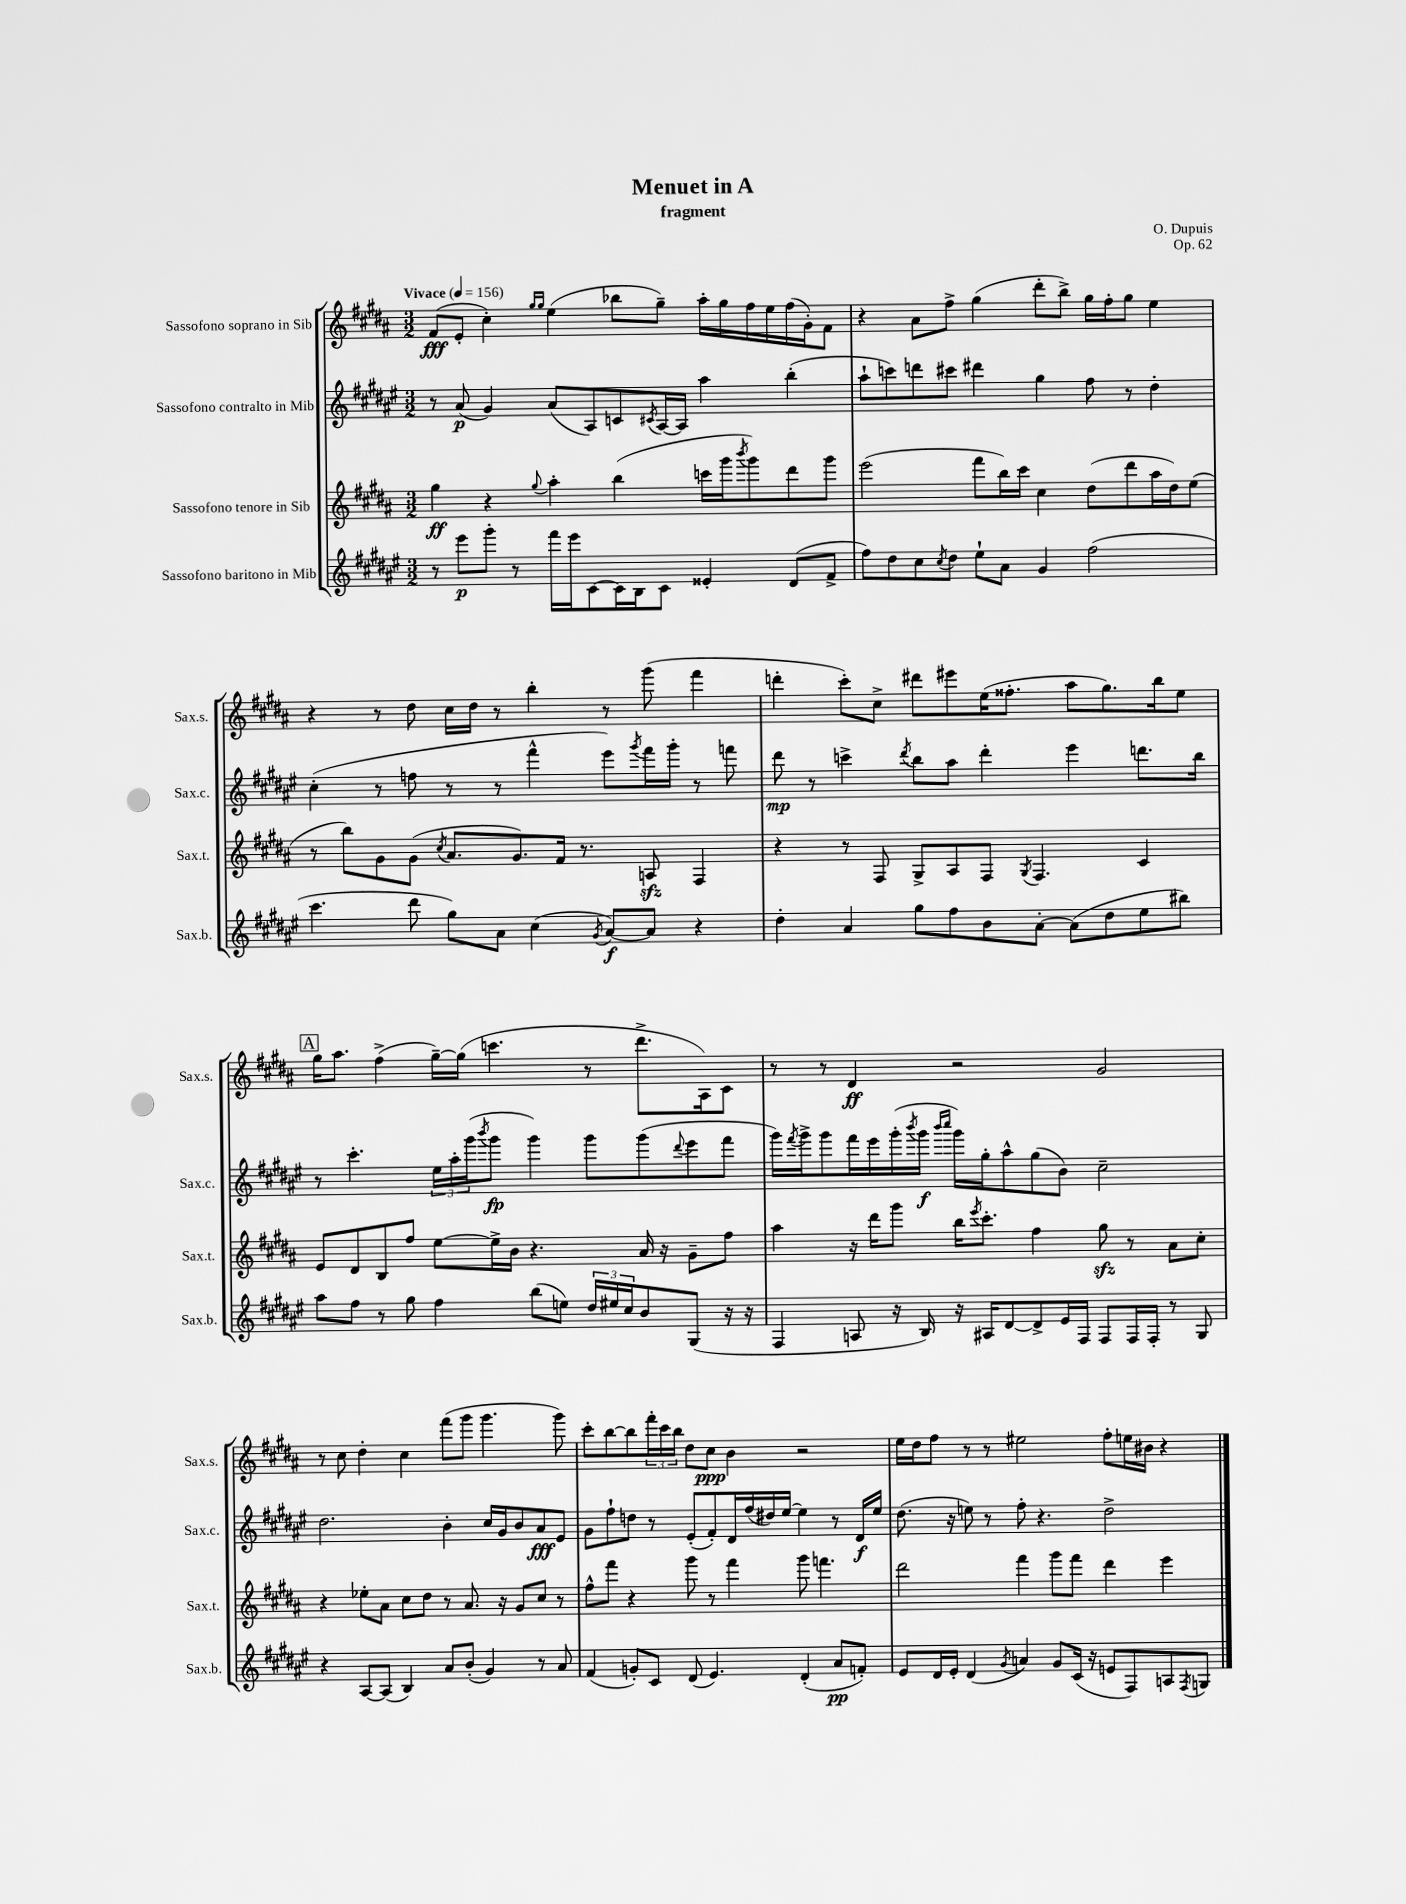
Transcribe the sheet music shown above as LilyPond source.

\header { title = "Menuet in A" composer = "O. Dupuis" subtitle = "fragment" opus = "Op. 62" }
<<
\new StaffGroup <<
\new Staff = "s0" \with { instrumentName = "Sassofono soprano in Sib" shortInstrumentName = "Sax.s." } {
    \clef treble \key b \major \numericTimeSignature \time 3/2 \tempo "Vivace" 4 = 156
    fis'8\fff( e'8-. cis''4-.) \grace { gis''16 gis''16 } e''4( bes''8 gis''8--) ais''16-. gis''16 fis''16 e''16 fis''16( gis'16-.) fis'8 |
    r4 ais'8 fis''8-> gis''4( dis'''8-. b''8->) gis''16 fis''16-. gis''8 e''4 |
    r4 r8 dis''8 cis''16 dis''16 r8 b''4-. r8 gis'''8( fis'''4 |
    d'''4-. cis'''8-.) cis''8-> dis'''8 eis'''8 e''16( fisis''8.-. ais''8 gis''8.) b''16 e''8 |
    \mark \markup { \box "A" } gis''16 ais''8. fis''4->( gis''16~--) gis''16( c'''4. r8 dis'''8.-> ais16) cis'8 |
    r8 r8 dis'4\ff r2 gis'2 |
    r8 cis''8 dis''4-. cis''4 fis'''8( gis'''8 gis'''4. gis'''8) |
    cis'''8-. b''8~ b''8 \tuplet 3/2 { fis'''16-. cis'''16 b''16 } dis''8 cis''8\ppp b'4 r2 |
    e''16 dis''16 fis''8 r8 r8 eis''2 fis''8-. e''16 bis'16 r4 \bar "|." |
}
\new Staff = "s1" \with { instrumentName = "Sassofono contralto in Mib" shortInstrumentName = "Sax.c." } {
    \clef treble \key fis \major \numericTimeSignature \time 3/2
    r8 ais'8\p( gis'4) ais'8( ais8) c'8 \acciaccatura { cis'8 } ais16~ ais16 ais''4 b''4-.( |
    ais''8-! c'''8) d'''8 cis'''8 dis'''4 gis''4 fis''8 r8 dis''4-. |
    cis''4-.( r8 f''8 r8 r8 fis'''4-^ eis'''8) \acciaccatura { gis'''8 } fis'''16 gis'''16-. r8 f'''8 |
    dis'''8\mp r8 c'''4-> \acciaccatura { dis'''8 } b''8 ais''8 dis'''4-. eis'''4 d'''8. b''16 |
    \mark \markup { \box "A" } r8 cis'''4.-. \tuplet 3/2 { eis''16 ais''16-. gis'''16( } \acciaccatura { b'''8 } gis'''8\fp gis'''4) gis'''8 gis'''8( \appoggiatura { dis'''8 } eis'''8 fis'''8 |
    gis'''16) \acciaccatura { fis'''8 } gis'''16-> gis'''8 fis'''16 eis'''16 gis'''16-.( \acciaccatura { b'''8 } gis'''16\f \grace { b'''16 cis''''16 } gis'''16) gis''16-. ais''8-^ gis''8( b'8) cis''2-- |
    dis''2. b'4-. cis''16 gis'16 b'8 ais'8\fff eis'8 |
    gis'8 fis''8-! d''8 r8 eis'8-.( fis'8-.) dis'16 fis''16( dis''16) eis''16~ eis''4 r8 dis'16\f eis''16 |
    dis''8.( r16 e''8) r8 fis''8-. r4. dis''2-> \bar "|." |
}
\new Staff = "s2" \with { instrumentName = "Sassofono tenore in Sib" shortInstrumentName = "Sax.t." } {
    \clef treble \key b \major \numericTimeSignature \time 3/2
    gis''4\ff r4 \appoggiatura { gis''8 } ais''4-. b''4( c'''16 gis'''16 \acciaccatura { b'''8 } gis'''8) dis'''8 gis'''8 |
    e'''2( fis'''8 b''16) cis'''16 cis''4 dis''8( dis'''8 ais''16 dis''16) e''8( |
    r8 b''8) gis'8 gis'8( \acciaccatura { cis''8 } ais'8. gis'8.) fis'16 r8. a8\sfz fis4 |
    r4 r8 fis8 gis8-> ais8 fis8 \acciaccatura { gis8 } fis4. cis'4 |
    \mark \markup { \box "A" } e'8 dis'8 b8 fis''8 e''8~ e''16-> b'16 r4. ais'16 r16 gis'8-- fis''8 |
    ais''4 r16 dis'''16 gis'''8 b''16 \acciaccatura { e'''8 } cis'''8.-. fis''4 gis''8\sfz r8 ais'8 cis''8-. |
    r4 ees''8-. ais'8 cis''8 dis''8 r8 ais'8. r16 gis'8 cis''8 r8 |
    fis''8-^ fis'''8 r4 gis'''8 r8 fis'''4 gis'''8 f'''4. |
    dis'''2 fis'''4 gis'''8 fis'''8 dis'''4 e'''4 \bar "|." |
}
\new Staff = "s3" \with { instrumentName = "Sassofono baritono in Mib" shortInstrumentName = "Sax.b." } {
    \clef treble \key fis \major \numericTimeSignature \time 3/2
    r8 eis'''8\p gis'''8-. r8 fis'''16 eis'''16 cis'8~ cis'16 b16 cis'8 eisis'4-. dis'8( fis'8-> |
    fis''8) dis''8 cis''8 \acciaccatura { cis''8 } dis''8 eis''8-! ais'8 gis'4 fis''2( |
    cis'''4. dis'''8 gis''8) ais'8 cis''4( \acciaccatura { gis'8 } ais'8~\f) ais'8 r4 |
    dis''4-. ais'4 gis''8 fis''8 b'8 ais'8~-. ais'8( dis''8 eis''8 bis''8) |
    \mark \markup { \box "A" } ais''8 fis''8 r8 gis''8 fis''4 b''8( e''8) \tuplet 3/2 { dis''16 eis''16 cis''16 } b'8 gis8( r16 r16 |
    fis4 a8 r16 b16) r16 ais16 dis'8~ dis'8-> eis'16 fis16 fis8 fis16 fis16-. r8 gis8 |
    r4 ais8~ ais8( b4) ais'8 b'8-.( gis'4) r8 ais'8 |
    fis'4( g'8-.) cis'8 dis'8( eis'4.) dis'4-.( ais'8\pp f'8-.) |
    eis'8 dis'16 eis'16-. dis'4( \acciaccatura { gis'8 } a'4) gis'8 cis'16( r16 e'8 fis8) a8 \acciaccatura { fis8 } g8 \bar "|." |
}
>>
>>
\layout { \context { \Score \remove "Bar_number_engraver" } }
